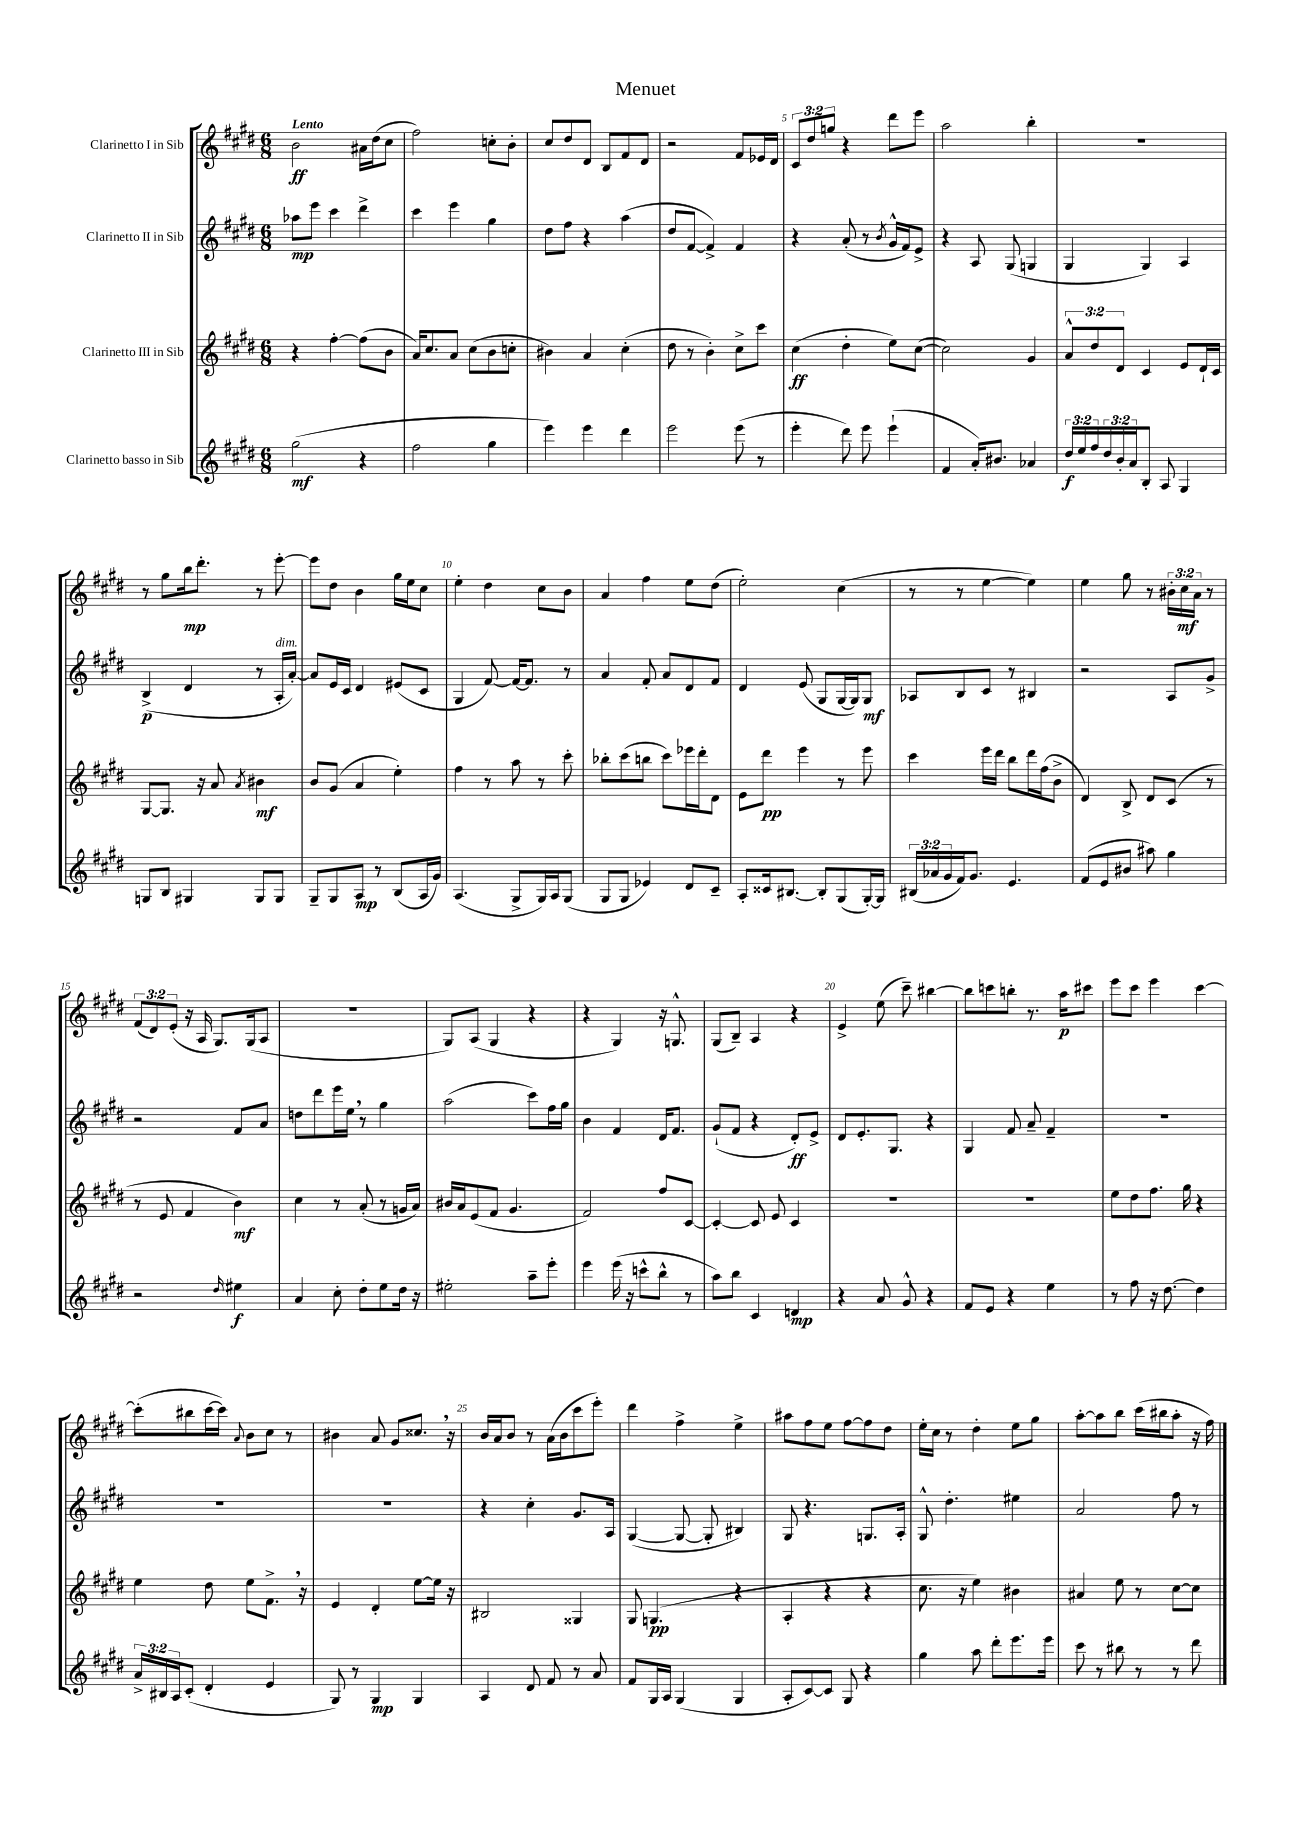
\header { title = "Menuet" }
<<
\new StaffGroup <<
\new Staff = "s0" \with { instrumentName = "Clarinetto I in Sib" } {
    \clef treble \key e \major \numericTimeSignature \time 6/8 \override Staff.TupletNumber.text = #tuplet-number::calc-fraction-text \tempo "Lento"
    b'2\ff ais'16 dis''16( cis''8 |
    fis''2) c''8-. b'8-. |
    cis''8 dis''8 dis'8 b8 fis'8 dis'8 |
    r2 fis'8 ees'16 dis'16 |
    \tuplet 3/2 { cis'8 dis''8 g''8 } r4 dis'''8 e'''8 |
    a''2 b''4-. |
    R2. |
    r8 gis''8 b''16\mp dis'''8.-. r8 e'''8~-. |
    e'''8 dis''8 b'4 gis''16 e''16 cis''8 |
    e''4-. dis''4 cis''8 b'8 |
    a'4 fis''4 e''8 dis''8( |
    e''2-.) cis''4( |
    r8 r8 e''4~ e''4) |
    e''4 gis''8 r8 \tuplet 3/2 { bis'16-. cis''16\mf a'16 } r8 |
    \tuplet 3/2 { fis'8( dis'8) e'8-.( } r16 a16 gis8.) gis16( a8 |
    R2. |
    gis8) a8( gis4 r4 |
    r4 gis4) r16 g8.-^ |
    gis8( b8--) a4 r4 |
    e'4-> e''8( cis'''8--) bis''4~ |
    bis''8 c'''8 b''8-. r8. a''16\p cis'''8 |
    e'''8 cis'''8 e'''4 cis'''4~ |
    cis'''8-.( bis''8 cis'''16~ cis'''16) \appoggiatura { a'8 } b'8 cis''8 r8 |
    bis'4 a'8 gis'8 cisis''8. \breathe r16 |
    b'16 a'16 b'8 r8 a'16( b'16 cis'''8 e'''8-.) |
    dis'''4 fis''4-> e''4-> |
    ais''8 fis''8 e''8 fis''8~ fis''8 dis''8 |
    e''16-. cis''16 r8 dis''4-. e''8 gis''8 |
    a''8~-. a''8 b''8 cis'''16( bis''16 a''8-. r16 fis''16) \bar "|." |
}
\new Staff = "s1" \with { instrumentName = "Clarinetto II in Sib" } {
    \clef treble \key e \major \numericTimeSignature \time 6/8
    aes''8\mp e'''8 cis'''4 dis'''4-> |
    cis'''4 e'''4 gis''4 |
    dis''8 fis''8 r4 a''4( |
    dis''8 fis'8~ fis'4->) fis'4 |
    r4 a'8-.( r8 \acciaccatura { b'8 } gis'16-^ fis'16) e'8-> |
    r4 a8 gis8( g4 |
    gis4 gis4) a4 |
    b4->\p( dis'4 r8 a16-.^\markup { \italic "dim." } a'16~-.) |
    a'8 e'16 cis'16 dis'4 eis'8( cis'8 |
    gis4 fis'8~) fis'16~ fis'8. r8 |
    a'4 fis'8-. a'8 dis'8 fis'8 |
    dis'4 e'8( gis8 gis16~ gis16) gis8\mf |
    aes8 b8 cis'8 r8 bis4 |
    r2 a8 gis'8-> |
    r2 fis'8 a'8 |
    d''8 dis'''8 e'''16 e''16 \breathe r8 gis''4 |
    a''2( cis'''8) fis''16 gis''16 |
    b'4 fis'4 dis'16 fis'8. |
    gis'8-!( fis'8 r4 dis'8-.\ff) e'8-> |
    dis'8 e'8.-. gis8. r4 |
    gis4 fis'8 a'8-- fis'4-- |
    R2. |
    R2. |
    R2. |
    r4 cis''4-. gis'8. a16 |
    gis4~( gis8~ gis8-. bis4) |
    gis8 r4. g8. a16-. |
    gis8-^ dis''4.-. eis''4 |
    a'2 fis''8 r8 \bar "|." |
}
\new Staff = "s2" \with { instrumentName = "Clarinetto III in Sib" } {
    \clef treble \key e \major \numericTimeSignature \time 6/8 \override Staff.TupletNumber.text = #tuplet-number::calc-fraction-text
    r4 fis''4~-. fis''8( b'8 |
    a'16) cis''8. a'8 cis''8( b'8 c''8-. |
    bis'4) a'4 cis''4-.( |
    dis''8 r8 b'4-.) cis''8-> cis'''8 |
    cis''4\ff( dis''4-. e''8) cis''8~( |
    cis''2) gis'4 |
    \tuplet 3/2 { a'8-^ dis''8 dis'8 } cis'4 e'8 dis'16-! cis'16 |
    gis8~ gis8. r16 a'8 \acciaccatura { a'8 } bis'4\mf |
    b'8 gis'8( a'4 e''4-.) |
    fis''4 r8 a''8 r8 cis'''8-. |
    bes''8-. cis'''8( b''8 cis'''8) ees'''16 dis'''16-. dis'8 |
    e'8 dis'''8\pp e'''4 r8 e'''8 |
    cis'''4 e'''16 dis'''16 b''8 dis'''16 fis''16( b'8-> |
    dis'4) b8-> dis'8 cis'8( r8 |
    r8 e'8 fis'4 b'4\mf) |
    cis''4 r8 a'8-.( r8 g'16 a'16) |
    bis'16 a'16 e'8( fis'8 gis'4. |
    fis'2) fis''8 cis'8~ |
    cis'4~-. cis'8 e'8 cis'4 |
    R2. |
    R2. |
    e''8 dis''8 fis''8. gis''16 r4 |
    e''4 dis''8 e''8 fis'8.-> \breathe r16 |
    e'4 dis'4-. e''8~ e''16 r16 |
    bis2 gisis4 |
    gis8 g4.\pp( r4 |
    a4-. r4 r4 |
    cis''8. r16 e''4) bis'4 |
    ais'4 e''8 r8 cis''8~ cis''8 \bar "|." |
}
\new Staff = "s3" \with { instrumentName = "Clarinetto basso in Sib" } {
    \clef treble \key e \major \numericTimeSignature \time 6/8 \override Staff.TupletNumber.text = #tuplet-number::calc-fraction-text
    gis''2\mf( r4 |
    fis''2 gis''4 |
    e'''4) e'''4 dis'''4 |
    e'''2 e'''8( r8 |
    e'''4-. dis'''8) e'''8 e'''4-!( |
    fis'4 a'16-.) bis'8. aes'4 |
    \tuplet 3/2 { dis''16\f e''16 fis''16 } \tuplet 3/2 { dis''16 b'16-. a'16 } b8-. a8 gis4 |
    g8 b8 gis4 gis8 gis8 |
    gis8-- gis8 a8\mp r8 b8( a16 gis'16) |
    a4.( gis8-> gis16) a16 gis8( |
    gis8 gis8 ees'4) dis'8 cis'8-- |
    a8-. cisis'16 bis8.~ bis8-. gis8( gis16~-.) gis16 |
    \tuplet 3/2 { bis16( aes'16 gis'16 } fis'16) gis'8. e'4. |
    fis'8( e'8 bis'8 ais''8) gis''4 |
    r2 \grace { dis''16 } eis''4\f |
    a'4 cis''8-. dis''8-. e''8 dis''16 r16 |
    eis''2-. a''8-- e'''8-. |
    e'''4 e'''16( r16 c'''8-^ b''8-^ r8 |
    a''8) b''8 cis'4 d'4\mp |
    r4 a'8 gis'8-^ r4 |
    fis'8 e'8 r4 e''4 |
    r8 fis''8 r16 dis''8.~ dis''4 |
    \tuplet 3/2 { a'16-> bis16 a16 } cis'8-.( dis'4-. e'4 |
    gis8) r8 gis4\mp gis4 |
    a4 dis'8 fis'8 r8 a'8 |
    fis'8 gis16 a16 gis4( gis4 |
    a8-. cis'8~) cis'8 gis8 r4 |
    gis''4 a''8 dis'''8-. e'''8. e'''16 |
    cis'''8 r8 bis''8 r8 r8 dis'''8 \bar "|." |
}
>>
>>
\layout { \context { \Score \override BarNumber.break-visibility = ##(#f #t #t) barNumberVisibility = #(every-nth-bar-number-visible 5) } }
